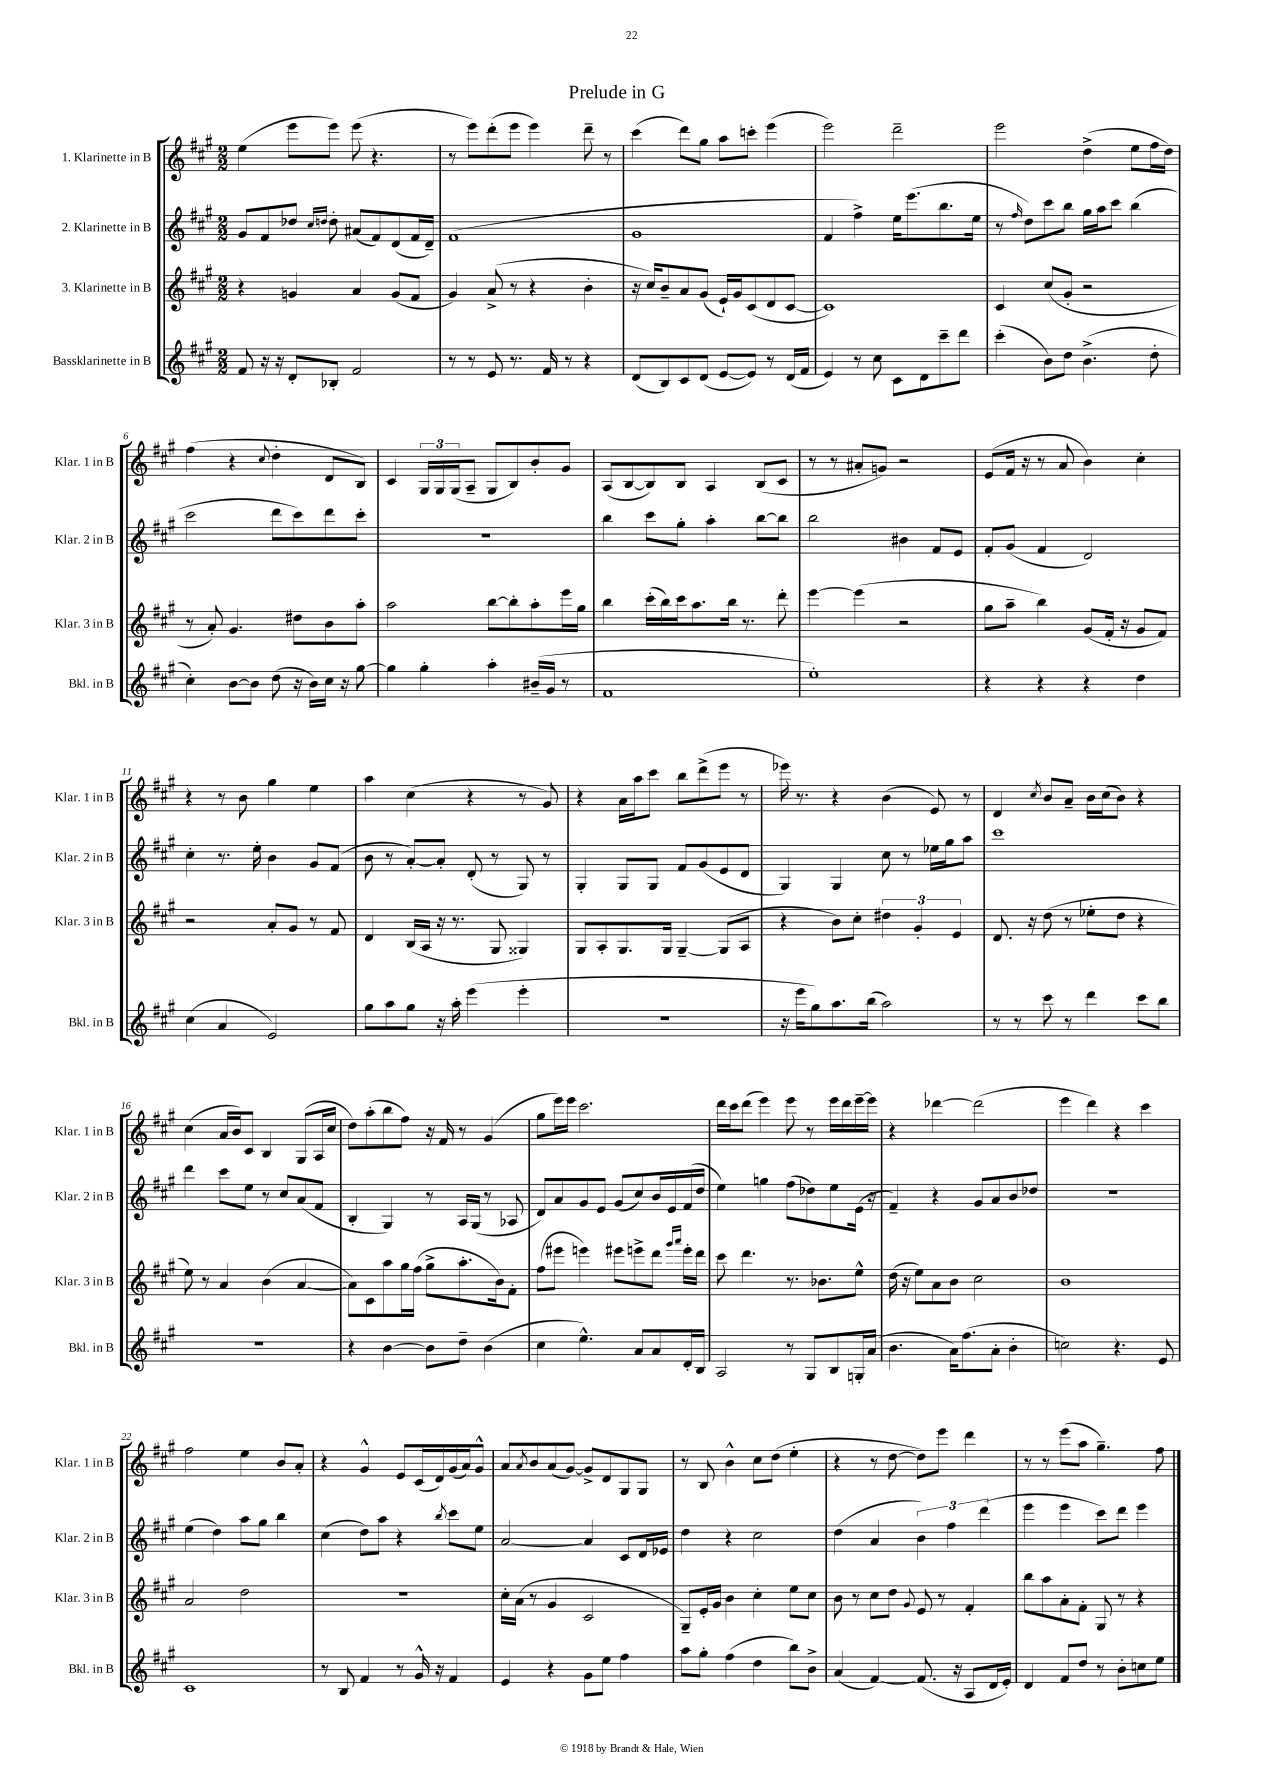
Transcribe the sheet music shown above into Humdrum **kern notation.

**kern	**kern	**kern	**kern
*staff4	*staff3	*staff2	*staff1
*clefG2	*clefG2	*clefG2	*clefG2
*k[f#c#g#]	*k[f#c#g#]	*k[f#c#g#]	*k[f#c#g#]
*M2/2	*M2/2	*M2/2	*M2/2
8f#	4r	8g#	(4ee
16r	.	8f#	.
16r	.	.	.
8d'	4g	8dd-	8eee
.	.	16qqcc#	.
.	.	16qqdd	.
8B-'	.	8dd'	8eee)
2f#	4a	(8a#	(8eee
.	.	8f#)	4.r
.	(8g	(8d	.
.	8f#	16f#	.
.	.	16d~)	.
=	=	=	=
8r	4g#)	(1f#	8r
8r	.	.	8eee)
8e	(8a^	.	(8ddd'
8.r	8r	.	8eee
.	4r	.	4eee)
16f#	.	.	.
8r	.	.	.
4r	4b'	.	8ddd~
.	.	.	8r
=	=	=	=
(8d	16r	1g#	(4ccc#
.	16cc#)	.	.
8B)	8b~	.	.
8c#	8a	.	8ddd)
(8d	(8g#	.	8gg#
[8e	16e`)	.	8aa
.	16g#	.	.
8e])	(8c#	.	8ccc'
8r	8d	.	(4eee
(16d	[8c#	.	.
16f#	.	.	.
=	=	=	=
4e)	1c#])	4f#	2eee)
8r	.	4ff#^)	.
8cc#	.	.	.
8c#	.	16ee	2ddd~
.	.	(8.eee	.
8d	.	.	.
8ccc#~	.	8.bb	.
8ddd	.	.	.
.	.	16ee	.
=	=	=	=
(4ccc#'	4c#	8r	2eee
.	.	16qqff#	.
.	.	8dd)	.
8b)	(8cc#	8ccc#	.
8dd	8g#'	8bb	.
(4.b^	2r	16gg#	(4dd^
.	.	16aa	.
.	.	8ccc#	.
.	.	(4bb	8ee
8dd'	.	.	16ff#
.	.	.	16dd)
=	=	=	=
4cc#')	8r	2ccc#	(4ff#
.	8a')	.	.
[8b	4.g#	.	4r
8b]	.	.	.
.	.	.	8qqcc#
(8dd	.	8ddd	4dd'
16r	8dd#	8ccc#)	.
16b)	.	.	.
16cc#	8b	8ddd	8d
16r	.	.	.
[8gg#	8aa'	8ccc#'	8B)
=	=	=	=
4gg#]	2aa	1r	4c#
4gg#'	.	.	24G#
.	.	.	24G#
.	.	.	(24G#
.	.	.	8A~
4aa'	[8bb	.	8G#
.	8bb']	.	8B)
(16b#~	8aa'	.	8b'
16g#	.	.	.
8r	16eee	.	8g#
.	16gg#	.	.
=	=	=	=
1f#	4bb	4bb	(8A
.	.	.	[8B
.	(16ccc#'	8ccc#	8B])
.	16bb)	.	.
.	16ccc#	8gg#'	8B
.	8.aa	.	.
.	.	4aa'	4A
.	16bb	.	.
.	8.r	.	.
.	.	[8bb	(8B
.	8ddd'	8bb]	8c#
=	=	=	=
1ee')	[4eee	2bb	8r
.	.	.	8r
.	(4eee]	.	8a#'
.	.	.	8g)
.	2r	4b#	2r
.	.	8f#	.
.	.	8e	.
=	=	=	=
4r	8gg#	8f#'	(8e
.	8aa~	(8g#	16f#
.	.	.	16r
4r	4bb)	4f#	8r
.	.	.	8a
4r	(8g#	2d)	4b)
.	16f#'	.	.
.	16r	.	.
4dd	8g#	.	4cc#'
.	8f#)	.	.
=	=	=	=
(4cc#	2r	4cc#'	4r
4a	.	8.r	8r
.	.	.	8b
.	.	16ee'	.
2e)	8a'	4b	4gg#
.	8g#	.	.
.	8r	8g#	4ee
.	8f#	(8f#	.
=	=	=	=
8gg#	4d	8b	4aa
8aa	.	8r	.
8gg#	(16B	[8a')	(4cc#
.	16A	.	.
16r	16r	8a']	.
16aa'	8.r	.	.
(4eee	.	(8d'	4r
.	8G#	8r	.
4eee'	4G##)	8G#)	8r
.	.	8r	8g#)
=	=	=	=
1r	8G#	4G#'	4r
.	8A'	.	.
.	8.G#	8G#	16a
.	.	.	16aa
.	.	8G#	8ccc#
.	16G#	.	.
.	[4G#~	8f#	8bb
.	.	(8g#	(8ddd^
.	(8G#]	8e	8eee
.	8A	8d	8r
=	=	=	=
16r	4r	4G#)	16eee-)
16eee	.	.	8.r
8gg#)	.	.	.
8.aa	8b)	4G#	4r
.	8cc#'	.	.
(16bb	.	.	.
2aa)	6dd#	8cc#	(4b
.	.	8r	.
.	6g#'	.	.
.	.	16ee-	8e)
.	.	16gg#	.
.	6e	.	.
.	.	8aa	8r
=	=	=	=
8r	8.d	1ccc#	4d
8r	.	.	.
.	16r	.	.
.	.	.	8qcc#
8ccc#	(8dd	.	8b
8r	8r	.	8a~
4ddd	8ee-'	.	16b
.	.	.	(16cc#
.	8dd	.	8b)
8ccc#	4r	.	4r
8bb	.	.	.
=	=	=	=
1r	8ee)	4ddd	(4cc#
.	8r	.	.
.	4a	8ccc#	16a
.	.	.	16b)
.	.	8ee	8c#
.	(4b	8r	4B
.	.	8cc#	.
.	[4a	(8a	(8G#
.	.	8f#	16A
.	.	.	16cc#
=	=	=	=
4r	8a])	4B'	8dd)
.	8c#	.	(8aa'
[4b	8aa	4G#)	8bb
.	16gg#	.	8ff#)
.	(16ff#	.	.
8b]	8gg#^	8r	16r
.	.	.	16f#
8dd~	8.aa'	16A	8r
.	.	(16G#	.
(4b	.	8r	(4g#
.	16b)	.	.
.	8f#'	8A-	.
=	=	=	=
4cc#	(8ff#	8d)	8gg#
.	8eee#	8a	16eee)
.	.	.	16eee
4.ee^^)	4eee)	8g#	2.ccc#
.	.	8e	.
.	8eee#	(8g#	.
8a	8eee^	8cc#)	.
8a	8ddd	16b	.
.	.	16e	.
.	16qqggg#	.	.
.	16qqaaa	.	.
16d'	16eee'	(16f#	.
16B	16ddd	16dd	.
=	=	=	=
2A	8ccc#	4ee)	16ddd
.	.	.	16ccc#
.	4.ddd	.	(8ddd
.	.	4gg	4eee)
8r	8.r	(8ff#	8eee
8G#	.	8dd-)	8r
.	8.b-	.	.
8B	.	8ee	16eee
.	.	.	16ddd
16G'	8ee^^	(16e	[16eee~
(16a	.	16r	16eee]
=	=	=	=
4.b	(16dd	4f#~)	4r
.	16r	.	.
.	8ee)	.	.
.	8a	4r	[4ddd-
16a)	8b	.	.
(8.ff#	.	.	.
.	2cc#	8g#	(2ddd-]
8a'	.	8a	.
4b'	.	8b	.
.	.	8dd-	.
=	=	=	=
2cc)	1b	1r	4eee
.	.	.	4ddd)
4.r	.	.	4r
.	.	.	4ccc#
8e	.	.	.
=	=	=	=
1c#	2a	(4ee	2ff#
.	.	4dd)	.
.	2dd	8aa	4ee
.	.	8gg#	.
.	.	4bb	8b
.	.	.	8a'
=	=	=	=
8r	1r	(4cc#	4r
8B	.	.	.
4f#	.	8dd)	4g#^^
.	.	8aa	.
8r	.	4r	8e
16g#^^	.	.	(16c#
16r	.	.	16d)
.	.	8qbb	.
4f#	.	8ccc#	(16g#
.	.	.	16a)
.	.	8ee	8g#^^
=	=	=	=
4e	16cc#'	[2a	8a
.	(16a	.	.
.	.	.	8qa
.	8r	.	8b
4r	4g#	.	(8a
.	.	.	[8g#)
8g#	2c#	4a]	8g#^]
8ee	.	.	8d
4ff#	.	8c#	8G#
.	.	16d	8G#
.	.	16e-	.
=	=	=	=
8aa	8G#~)	4dd	8r
8gg#'	16e'	.	8B
.	16g#	.	.
(4ff#	4b	4r	4b^^
4dd	4cc#'	2cc#	8cc#
.	.	.	(8dd
8bb)	8ee	.	4ee'
8b^	8cc#	.	.
=	=	=	=
(4a	8b	(4dd	4r
.	8r	.	.
[4f#)	8cc#	4a	8r
.	8dd	.	[8dd
.	8qqg#	.	.
(8.f#]	8e	6b)	8dd])
.	8r	.	8eee
.	.	6ff#	.
16r	.	.	.
8A	4f#'	.	4ddd
.	.	(6ddd	.
16d	.	.	.
16e')	.	.	.
=	=	=	=
4d	8bb	4eee	8r
.	8aa	.	8r
8f#	8a'	4eee	(8eee
8dd	8f#'	.	8aa
8r	8G#	8ccc#)	4.gg#~)
8b'	8r	8ddd	.
8cc	4r	4eee	.
8ee	.	.	8ff#
==	==	==	==
*-	*-	*-	*-
